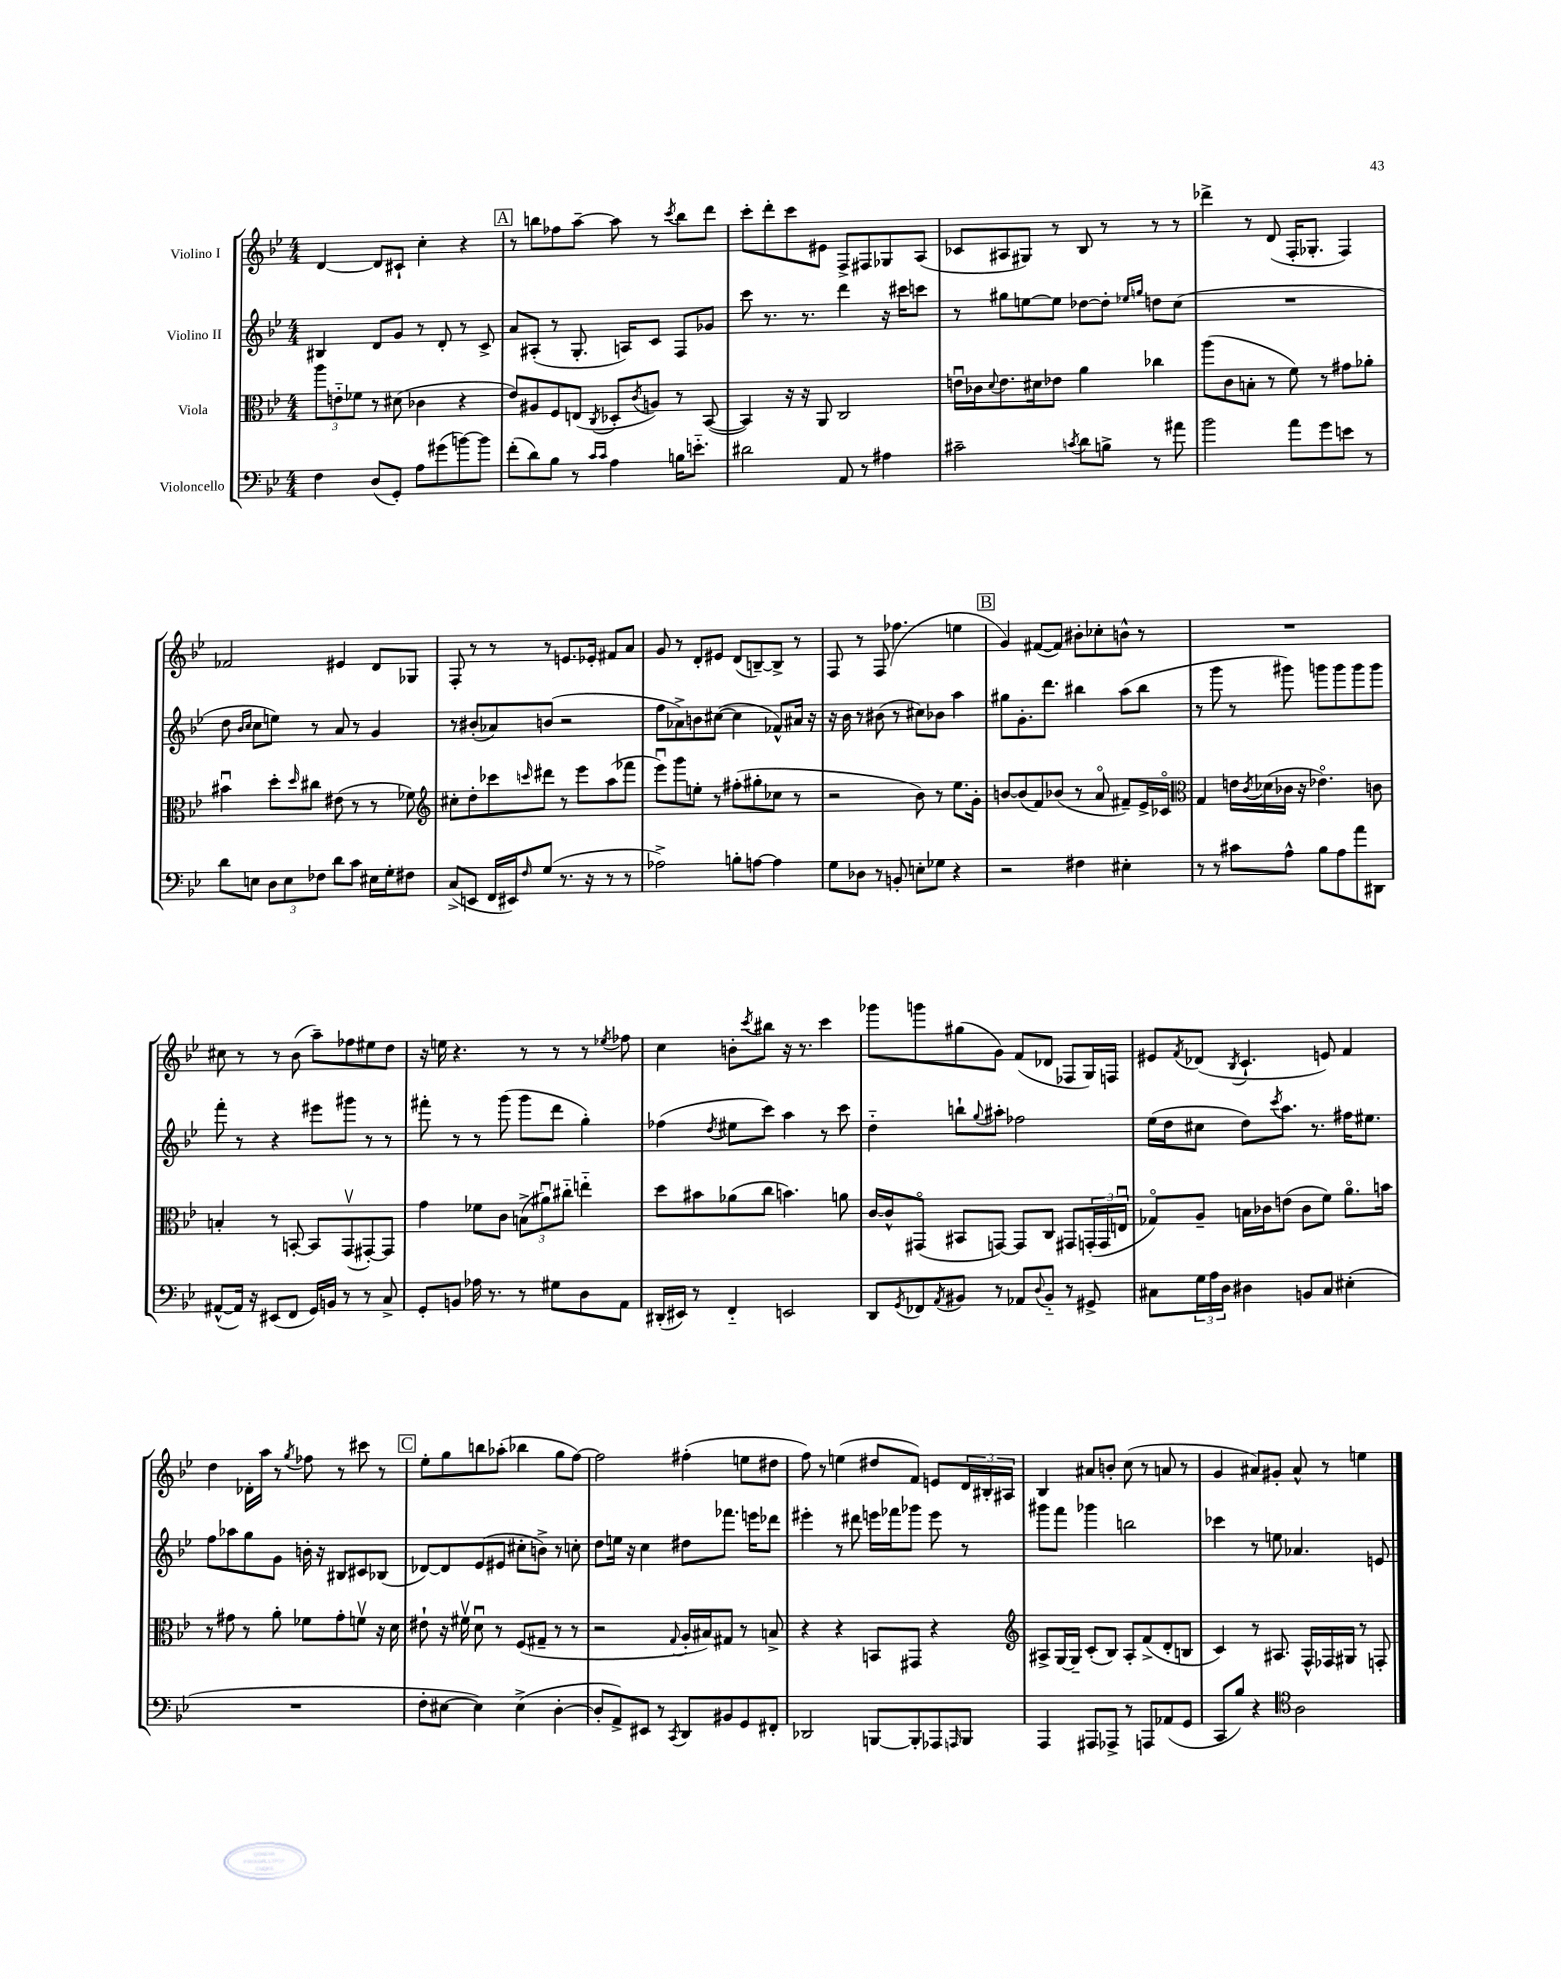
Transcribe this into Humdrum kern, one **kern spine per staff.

**kern	**kern	**kern	**kern
*staff4	*staff3	*staff2	*staff1
*clefF4	*clefC3	*clefG2	*clefG2
*k[b-e-]	*k[b-e-]	*k[b-e-]	*k[b-e-]
*M4/4	*M4/4	*M4/4	*M4/4
4F	12aa	4B#	[4d
.	12e'~	.	.
.	12f-	.	.
(8D	8r	8d	8d]
8GG')	(8d#	8g	8c#`
8A	4c-	8r	4cc'
(8g#	.	8d'	.
[8b)	4r	8r	4r
8b]	.	8c^	.
=	=	=	=
(8f'	8e-)	8a	8r
8d)	8A#	(8A#'	8bb
8B-	8F	8r	8ff-
8r	(8E	8.G'	[8aa~
16qqc	.	.	.
16qqc	8qC	.	.
4A	8D-'	.	8aa]
.	.	16A)	.
.	8qc	.	.
.	8A)	8c	8r
.	.	.	8qccc
16B	8r	8F	8bb
8.e'~	.	.	.
.	([8BB-	8g-	8ddd
=	=	=	=
2d#	4BB-])	8ccc	8ccc'
.	.	8.r	8ddd'
.	16r	.	8ccc
.	16r	8.r	.
.	8AA	.	8e#
8AA	2C	4ddd	8F^
8r	.	.	8F#
4A#	.	16r	8G-
.	.	16ccc#	.
.	.	8ccc	(8A
=	=	=	=
2c#~	16eu	8r	8c-
.	16c-	.	.
.	8qqd	.	.
.	8.e	8gg#	8A#
.	.	[8ee	8G#)
.	16d#	.	.
.	8e-	8ee]	8r
8qc	.	.	.
8d	4a	[8dd-	8B-
8B^	.	8dd-']	8r
.	.	16qqee-	.
.	.	16qqgg	.
8r	4cc-	8dd	8r
8a#	.	(8cc	8r
=	=	=	=
2b-	(8aa	1r	4ddd-^
.	8c	.	.
.	8B'	.	8r
.	8r	.	(8d
8a	8f)	.	16F'
.	.	.	8.G-'
8g	8r	.	.
8e	8g#	.	4F)
8r	8a-'	.	.
=	=	=	=
8d	4b#u	8dd	2f-
.	.	16qqb-	.
.	.	16qqcc	.
8E	.	8cc	.
12D	8dd'	8ee)	.
12E	.	.	.
.	16qqdd	.	.
.	8cc#	8r	.
12F-	.	.	.
8d	(8e#	8a	4e#
8c	8r	8r	.
16E#	8r	4g	8d
16G'	.	.	.
8F#	8f-)	.	8G-
=	=	=	=
*	*clefG2	*	*
(8C^	8cc#'	8r	8F'
8EE	8dd'	(8b#'	8r
16FF	8ccc-	8a-)	8r
16EE#)	.	.	.
16qqF	16qqccc	.	.
(8G	8ddd#	(8b	8r
8.r	8r	2r	8.e
.	8eee-	.	.
16r	.	.	16e-'
8r	(8aa	.	8f#
8r	8fff-	.	8a
=	=	=	=
2A-^)	8eee-u)	8ff	8g
.	8ggg	8a-^)	8r
.	8ee'	8b	8d'
.	8r	([8cc#	8e#
8B'	(8ff#'	4cc#]	(8d
[8A	8gg#'	.	[8B~)
4A]	8cc-	8f-^^)	8B^]
.	8r	16a#	8r
.	.	16r	.
=	=	=	=
8G	2r	16r	8F
.	.	16b-	.
8D-	.	8r	8r
8r	.	(8b#	(8F
8BB'	.	8r	4.ff-
8E'	8b-)	8cc#)	.
8G-	8r	8b-	.
4r	8.ee-	4aa	4ee
.	16g'	.	.
=	=	=	=
2r	[8b	8gg#	4g)
.	(8b]	8.g'	.
.	8f)	.	([8f#
.	.	8.ddd	.
.	(8b-	.	8f#])
4F#	8r	4bb#	8b#'
.	8ao	.	8cc-'
4E#'	8f#~)	(8aa	8b^^
.	16e-^	8bb#	8r
.	16c-o	.	.
=	=	=	=
*	*clefC3	*	*
8r	4G	8r	1r
8r	.	8ggg	.
8c#	16e	8r	.
.	8qc	.	.
.	(16d-	.	.
8A^^	16c-	8ggg#)	.
.	16r	.	.
8B-	4.e-o)	8ggg	.
8A	.	8ggg	.
8a	.	8ggg	.
8DD#	8c	8ggg	.
=	=	=	=
([8AA#^^	4B'	8fff'	8cc#
16AA#])	.	8r	8r
16r	.	.	.
(8EE#	8r	4r	8r
8FF	[8BB'	.	(8b-
16GG)	8BB]	8eee#	8aa~)
16BB	.	.	.
8r	(8GGv	8ggg#	8ff-
8r	[8GG#')	8r	8ee#
8C^	8GG#]	8r	8dd
=	=	=	=
8GG'	4g	8fff#'	16r
.	.	.	16ee
8BB	.	8r	4.r
16A-	8f-	8r	.
8.r	.	.	.
.	8c	(8ggg	.
8r	(12B^	8ggg	8r
.	12a#u)	.	.
8G#	.	8ddd	8r
.	12cc#'~	.	.
8D	4ee'~	4gg')	8r
.	.	.	8qee-
8AA	.	.	8ff-
=	=	=	=
(16DD#'	8dd	(4ff-	4cc
16EE#)	.	.	.
8r	8b#	.	.
.	.	8qdd	.
4FF'~	(8a-	8ee#	8b'
.	.	.	8qccc
.	8cc	8ccc)	8bb#
2EE	4.b)	4aa	16r
.	.	.	8.r
.	.	8r	4ccc
.	8a	8ccc	.
=	=	=	=
8DD	[16c	4dd'~	8ggg-
.	16c^^]	.	.
8qGG	.	.	.
8FF-	(8GG#o	.	8ggg
8qAA	.	.	.
8BB#	8BB#	8bb`	(8gg#
.	.	8qqgg	.
8r	[8GG)	8aa#'	8g)
8AA-	8GG]	2ff-	(8f
8qqD	.	.	.
8BB#'~	8C	.	8d-
8r	8GG#	.	8F-
8GG#^	(24GG'	.	16G)
.	24GG	.	.
.	.	.	16F
.	24Eu	.	.
=	=	=	=
8C#	8G-o)	(16ee-	8e#
.	.	16dd	.
.	.	.	8qf
24G	8A~	8cc#	(8d-
24A	.	.	.
24D	.	.	.
.	.	.	8qB-
4D#	16B	8dd)	4.c`
.	16c-	.	.
.	.	8qccc	.
.	(8e	8.aa	.
8BB	8c-	.	.
.	.	8.r	.
8C#	8f)	.	8e)
(4E#'	8.ao	16ff#	4f
.	.	8.ee#	.
.	16b	.	.
=	=	=	=
1r	8r	8ff	4dd
.	8g#	8aa-	.
.	8r	8gg	16d-'
.	.	.	16aa
.	8a'	8g	8r
.	.	.	8qgg
.	8f-	16b'	8ff-
.	.	16r	.
.	8g#'	8B#	8r
.	8fv	8c#	8ccc#
.	16r	(8B-	8r
.	16d	.	.
=	=	=	=
8F'	8e#`	[8d-)	8ee-'
[8E#	16r	8d-]	8gg
.	16f#v	.	.
4E#])	8du	(8e-	8bb
.	8r	8e#	(8aa-'
(4E#^	(8F	8cc#'	4bb-
.	8G#~	8b^)	.
[4D'	8r	8r	8gg
.	8r	8cc'	[8ff)
=	=	=	=
8D']	2r	8dd	2ff]
8AA^)	.	16ee	.
.	.	16r	.
8EE#	.	4cc	.
8r	.	.	.
8qCC	8qqG	.	.
8DD	16A'	8dd#	(4ff#'
.	16B#)	.	.
8BB#	8G#	8.fff-	.
8GG	8r	.	8ee
.	.	16eee	.
8FF#'	8B^	8ddd-	8dd#
=	=	=	=
2DD-	4r	4eee#'	8ff)
.	.	.	8r
.	4r	8r	(4ee
.	.	8ddd#	.
[8BBB	8BB	16eee	8dd#
.	.	16fff-	.
8BBB']	8GG#	8ggg-	8f)
8AAA-	4r	8eee	8e
16qqAAA	.	.	.
8BBB	.	8r	24d
.	.	.	24B#'
.	.	.	24A#
=	=	=	=
*	*clefG2	*	*
4AAA	8A#^	8ggg#	4B-
.	[16G	8fff	.
.	16G~]	.	.
8AAA#	(8c'	4ggg-	8a#
8AAA-^	8B-)	.	8b'
8r	8A#'	2bb	(8cc
8AAA	(8f^	.	8r
(8AA-	8d'	.	8a
8GG	8B	.	8r
=	=	=	=
8CC	4c)	4ccc-	4g
8B-)	.	.	.
4r	8r	8r	8a#)
.	8.A#	8ee	8g#'
*clefC4	*	*	*
2A	.	4.a-	8a#^^
.	16F^^	.	.
.	16F-	.	8r
.	16G#	.	.
.	8r	.	4ee
.	8F'	8e	.
==	==	==	==
*-	*-	*-	*-
